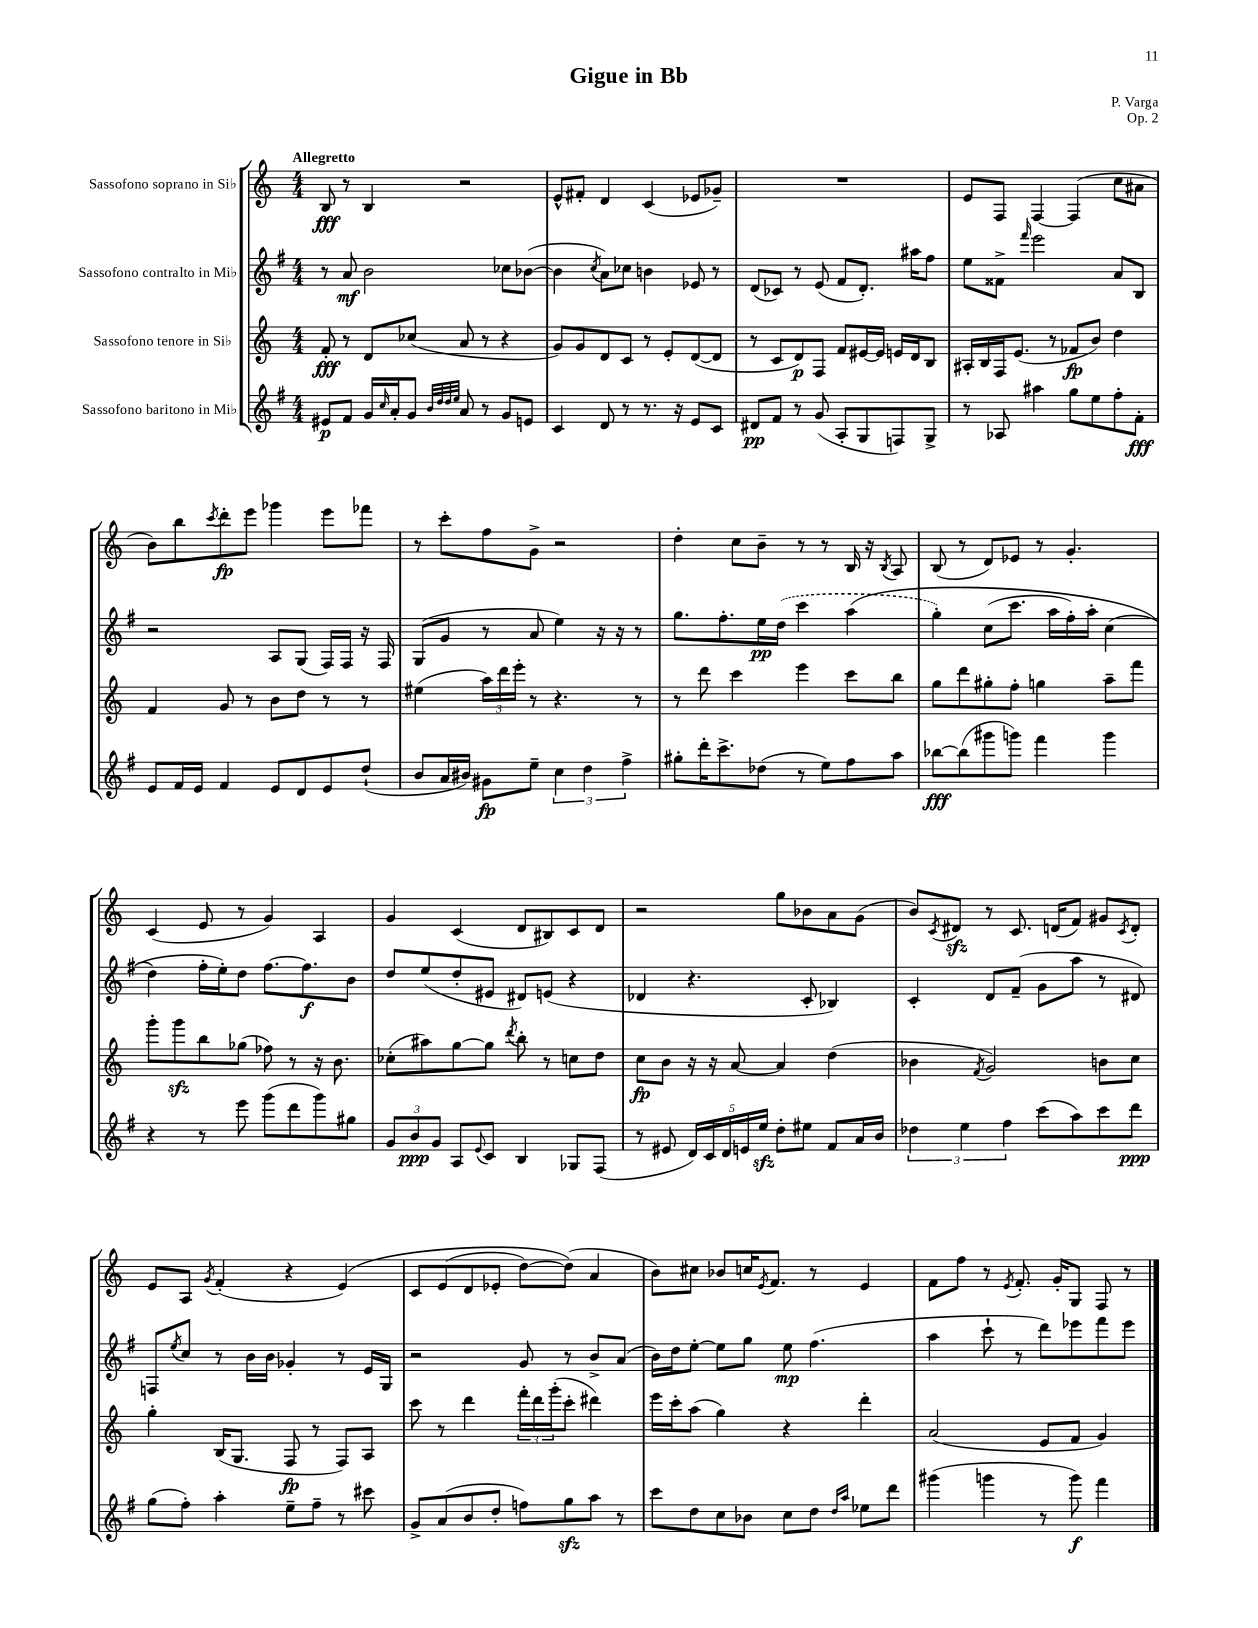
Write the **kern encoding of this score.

**kern	**kern	**kern	**kern
*staff4	*staff3	*staff2	*staff1
*clefG2	*clefG2	*clefG2	*clefG2
*k[f#]	*k[]	*k[f#]	*k[]
*M4/4	*M4/4	*M4/4	*M4/4
8e#	8f'	8r	8B
8f#	8r	8a	8r
16g	8d	2b	4B
16qqcc	.	.	.
16a'	.	.	.
8g	(8cc-	.	.
32qqb	.	.	.
32qqdd	.	.	.
32qqdd	.	.	.
32qqee	.	.	.
8a	8a	.	2r
8r	8r	.	.
8g	4r	8cc-	.
8e	.	([8b-	.
=	=	=	=
4c	8g)	4b-]	8e^^
.	8g	.	8f#'
.	.	8qcc	.
8d	8d	8a)	4d
8r	8c	8cc-	.
8.r	8r	4b	(4c
.	8e'	.	.
16r	.	.	.
8e	([8d	8e-	8e-
8c	8d]	8r	8g-~)
=	=	=	=
8d#	8r	(8d	1r
8f#	8c	8c-)	.
8r	8d)	8r	.
(8g	8F	(8e	.
8A'	8f	8f#	.
8G	[16e#	8.d')	.
.	16e#]	.	.
8F)	16e	.	.
.	16d	16aa#	.
8G^	8B	8ff#	.
=	=	=	=
8r	16A#'	8ee	8e
.	16B	.	.
8A-	16F	8f##^	8F
.	(8.e	.	.
.	.	16qqfff#	.
4aa#	.	2eee	[4F
.	8r	.	.
8gg	8f-	.	(4F]
8ee	8b)	.	.
8ff#'	4dd	8a	8cc
8f#'	.	8B	8a#
=	=	=	=
8e	4f	2r	8b)
16f#	.	.	8bb
16e	.	.	.
.	.	.	8qccc
4f#	8g	.	8ddd'
.	8r	.	8eee
8e	8b	8A	4ggg-
8d	8dd	(8G	.
8e	8r	16F#)	8eee
.	.	16F#	.
(8dd`	8r	16r	8fff-
.	.	16F#	.
=	=	=	=
8b	(4ee#	(8G	8r
16a	.	8g	8ccc'
16b#)	.	.	.
8g#	24aa)	8r	8ff
.	24ddd	.	.
.	24eee'	.	.
8ee~	8r	8a	8g^
6cc	4.r	4ee)	2r
6dd	.	.	.
.	.	16r	.
.	.	16r	.
6ff#^	.	.	.
.	8r	8r	.
=	=	=	=
8gg#'	8r	8.gg	4dd'
16ddd'	8ddd	.	.
8.ccc^	.	8.ff#'	.
.	4ccc	.	8cc
(8dd-	.	16ee	8b~
.	.	(16dd	.
8r	4eee	4ccc	8r
8ee)	.	.	8r
8ff#	8ccc	&(4aa	16B
.	.	.	16r
.	.	.	8qB
8aa	8bb	.	8A
=	=	=	=
[8bb-	8gg	4gg')	(8B
(8bb-]	8ddd	.	8r
8ggg#	8gg#'	(8cc	8d)
8ggg)	8ff'	8.ccc	8e-
4fff#	4gg	.	8r
.	.	16aa	.
.	.	16ff#')	4.g'
.	.	16aa'	.
4ggg	8aa~	(4cc	.
.	8fff	.	.
=	=	=	=
4r	8ggg'	4dd&)	(4c
.	8ggg	.	.
8r	8bb	16ff#'	8e
.	.	16ee')	.
8eee	(8gg-	8dd	8r
(8ggg	8ff-)	[8.ff#	4g)
8ddd	8r	.	.
.	.	8.ff#]	.
8ggg)	16r	.	4A
.	8.b	.	.
8gg#	.	8b	.
=	=	=	=
12g	(8cc-'	8dd	4g
12b	.	.	.
.	8aa#)	(8ee	.
12g	.	.	.
8A	[8gg	8dd'	(4c
8qqe	.	.	.
8c	8gg]	8e#	.
.	8qddd	.	.
4B	8bb'	8d#)	8d
.	8r	(8e	8B#)
8G-	8cc	4r	8c
(8F#	8dd	.	8d
=	=	=	=
8r	8cc	4d-	2r
8e#	8b	.	.
20d)	16r	4.r	.
20c	.	.	.
.	16r	.	.
20d	.	.	.
.	[8a	.	.
20e	.	.	.
20ee	.	.	.
8dd'	4a]	.	8gg
8ee#	.	8c'	8b-
8f#	(4dd	4B-)	8a
16a	.	.	(8g
16b	.	.	.
=	=	=	=
6dd-	4b-	4c'	8b)
.	.	.	8qc
.	.	.	8d#
6ee	.	.	.
.	8qf	.	.
.	2g)	8d	8r
6ff#	.	.	.
.	.	(8f#~	8.c
(8ccc	.	8g	.
.	.	.	(16d
8aa)	.	8aa	8f)
8ccc	8b	8r	8g#
.	.	.	8qc
8ddd	8cc	8d#)	8d'
=	=	=	=
(8gg	4gg'	8F	8e
.	.	8qee	.
8ff#')	.	8cc	8A
.	.	.	8qg
4aa'	(16B	8r	(4f'
.	8.G	.	.
.	.	16b	.
.	.	16b	.
8ee~	8F	4g-'	4r
8ff#~	8r	.	.
8r	8F)	8r	&(4e)
8ccc#	8A	16e	.
.	.	16G	.
=	=	=	=
8g^	8ccc	2r	8c
(8a	8r	.	(8e
8b	4ddd	.	8d
8dd'	.	.	8e-'
8ff)	24fff'	8g	[8dd)
.	24ddd	.	.
.	(24ggg'	.	.
8gg	8ccc'	8r	(8dd]&)
8aa	4ddd#)	8b^	4a
8r	.	(8a	.
=	=	=	=
8ccc	16eee	16b)	8b)
.	16ccc'	16dd	.
8dd	(8aa	[8ee'	8cc#
8cc	4gg)	8ee]	8b-
8b-	.	8gg	16cc
.	.	.	8qe
.	.	.	8.f
8cc	4r	8ee	.
8dd	.	(4.ff#	8r
16qqdd	.	.	.
16qqaa	.	.	.
8ee-	4ddd'	.	4e
8ddd	.	.	.
=	=	=	=
(4ggg#	(2a	4aa	8f
.	.	.	8ff
4ggg	.	8ccc`	8r
.	.	.	8qe
.	.	8r	8.f'
8r	8e	8ddd)	.
.	.	.	16g'
8ggg)	8f	8eee-	8G
4fff#	4g)	8fff#	8F
.	.	8eee-	8r
==	==	==	==
*-	*-	*-	*-
